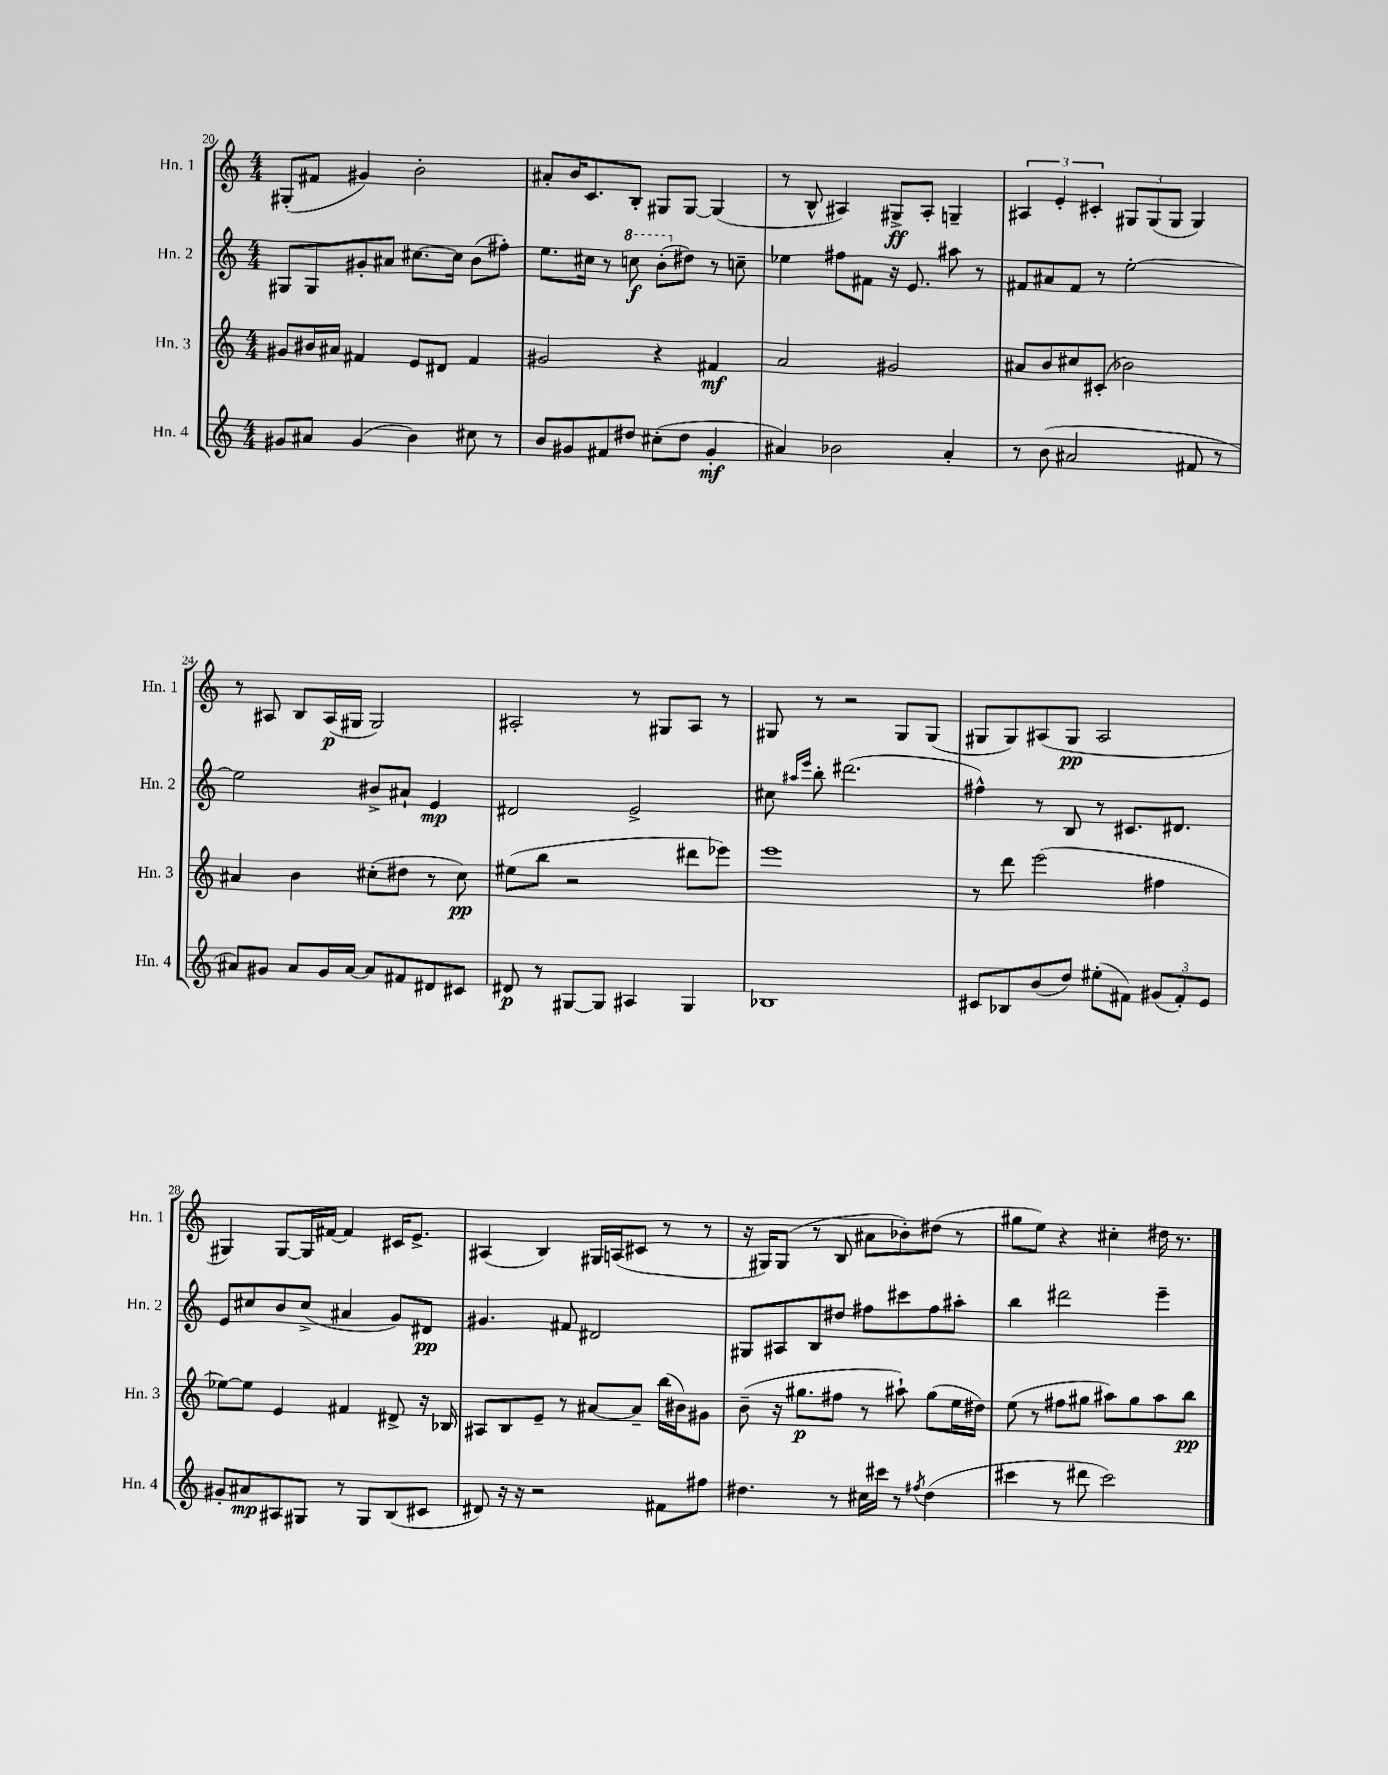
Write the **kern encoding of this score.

**kern	**kern	**kern	**kern
*staff4	*staff3	*staff2	*staff1
*clefG2	*clefG2	*clefG2	*clefG2
*k[]	*k[]	*k[]	*k[]
*M4/4	*M4/4	*M4/4	*M4/4
8g#	8g#	8G#	(8G#'
8a#	16b#	8G#	8f#
.	16a#	.	.
(4g#	4f#	8g#'	4g#)
.	.	8a#	.
4b)	8e	[8.cc#	2b'
.	8d#	.	.
.	.	16cc#]	.
8cc#	4f#	(8b	.
8r	.	8ff#')	.
=	=	=	=
8b	2g#	8.ee	8a#'
8g#	.	.	16b
.	.	16cc#	8.c
8f#	.	8r	.
8dd#	.	8ccc	8B'
(8cc#'	4r	(8bb'	8G#
8dd#	.	8dd#)	[8G#
4g#'	4f#	8r	(4G#]
.	.	8cc~	.
=	=	=	=
4a#)	2a	4ee-	8r
.	.	.	8B^^
2b-	.	8ff#	4A#)
.	.	8f#	.
.	2g#	16r	8G#^
.	.	8.e	.
.	.	.	8A#'
4a#'	.	8aa#	4G~
.	.	8r	.
=	=	=	=
8r	8a#	8f#	6A#
(8b	8b	8a#	.
.	.	.	6e'
2a#	8cc#	8f#	.
.	.	.	6c#'
.	(8c#'	8r	.
.	2b-)	[2ee'	12G#
.	.	.	(12G#
.	.	.	12G#
8f#	.	.	4G#)
8r	.	.	.
=	=	=	=
8a#)	4a#	2ee]	8r
8g#	.	.	8A#
8a#	4b	.	8B
16g#	.	.	(16A#
[16a#	.	.	16G#
8a#]	(8cc#'	8b#^	2G#)
8f#	8dd#	8a#`	.
8d#	8r	4e	.
8c#	8cc#)	.	.
=	=	=	=
8d#	(8ee#	2d#	2A#'
8r	8bb	.	.
[8G#	2r	.	.
8G#]	.	.	.
4A#	.	2e^	8r
.	.	.	8G#
4G#	8ddd#	.	8A#
.	8eee-)	.	8r
=	=	=	=
1B-	1eee	8cc#	8G#
.	.	16qqaa#	.
.	.	16qqeee	.
.	.	8bb'	8r
.	.	(2.ddd#	2r
.	.	.	8G#
.	.	.	(8G#
=	=	=	=
8c#	8r	4ff#^^)	8G#
8B-	8ddd	.	8G#)
(8b	(2eee	8r	(8A#
8dd)	.	8B	8G#
(8ee#'	.	8r	2A#
8f#)	.	8.c#	.
(12g#	4ff#	.	.
.	.	8.d#	.
12f#')	.	.	.
12e	.	.	.
=	=	=	=
8g#'	[8ee-)	8e	4G#)
8a#	8ee-]	8cc#	.
8A#	4e	8b	[8G#
8G#	.	(8cc#^	16G#]
.	.	.	[16f#
8r	4f#	4a#	4f#]
8G#	.	.	.
(8B	8d#^	8g)	16c#
.	.	.	8.e^
8c#	16r	8d#	.
.	16B-	.	.
=	=	=	=
8d#)	8A#	4.g#	(4A#
16r	8B	.	.
16r	.	.	.
2r	8e~	.	4B)
.	8r	8f#	.
.	[8a#	2d#	16G#
.	.	.	(16A
.	8a#~]	.	8c#
8f#	(16bb	.	8r
.	16b#)	.	.
8ff#	8g#	.	8r
=	=	=	=
4.dd#	(8b~	8G#	16r
.	.	.	16G#)
.	16r	8A#	(8G#
.	8.gg#	.	.
.	.	8B	8r
8r	8ff#	8dd#	8B
16cc#	8r	8ff#	8a#
16ccc#	.	.	.
8r	8aa#`)	8ccc#	8b-')
8qff#	.	.	.
(4dd#	(8gg#	8ff#	(8dd#
.	16ee	8aa#'	8r
.	16dd#)	.	.
=	=	=	=
4ccc#	(8ee	4bb	8gg#
.	8r	.	8ee)
8r	8ff#	2ddd#	4r
8ddd#	8gg#	.	.
2ccc#)	8aa#)	.	4cc#'
.	8gg#	.	.
.	8aa#	4eee~	16dd#
.	.	.	8.r
.	8bb	.	.
==	==	==	==
*-	*-	*-	*-
